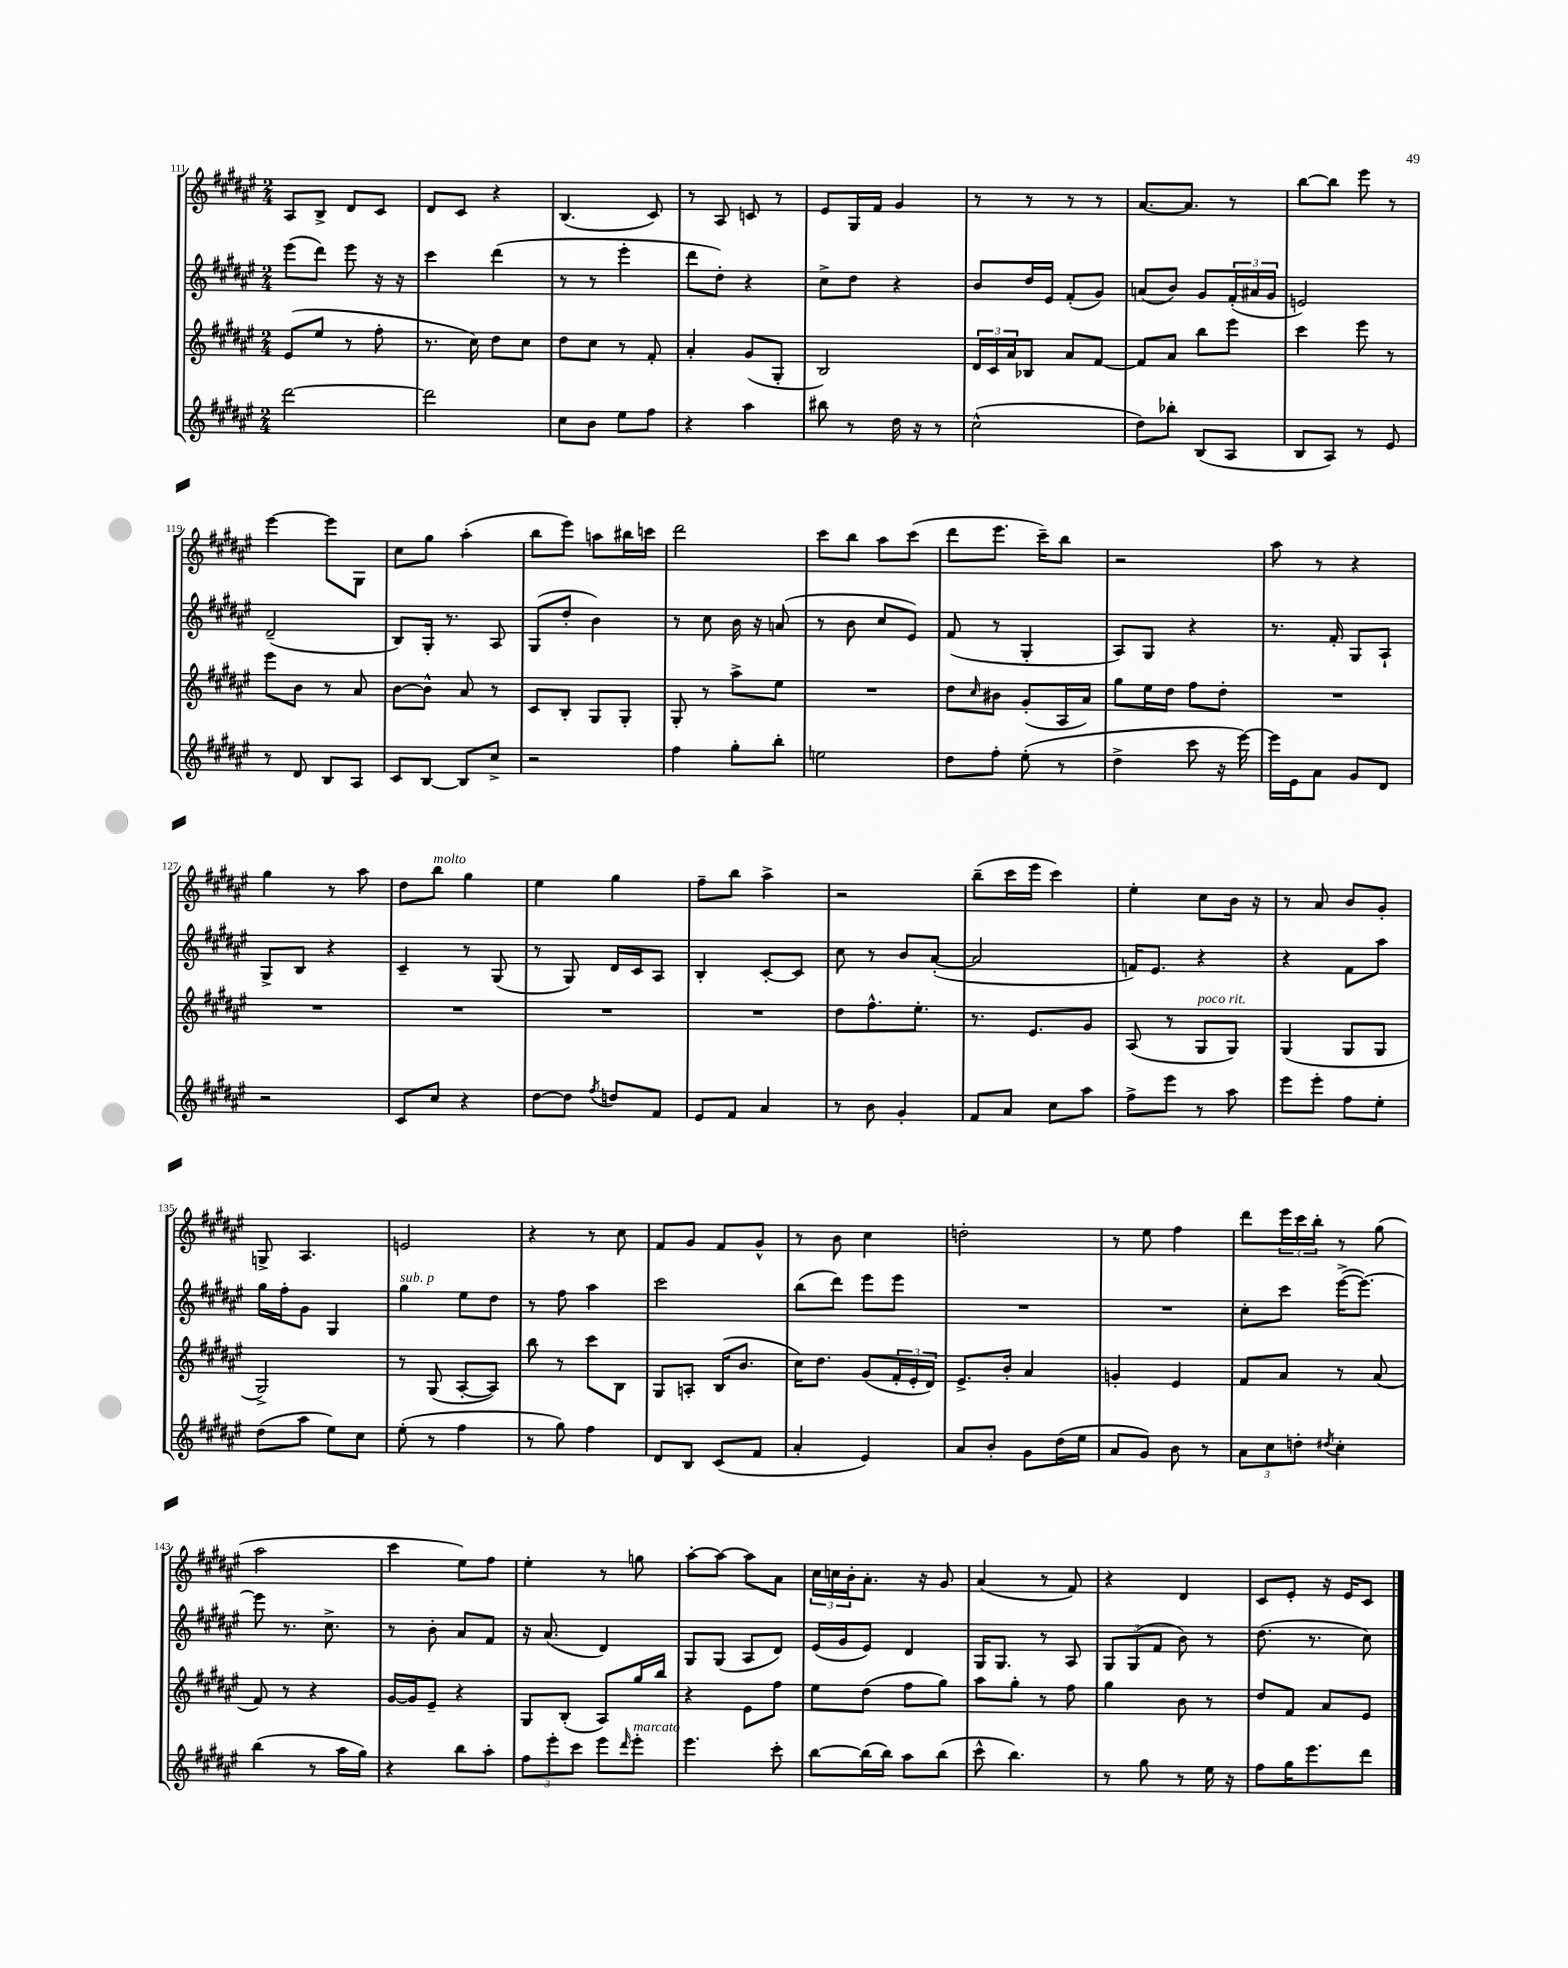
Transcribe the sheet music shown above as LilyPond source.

<<
\new StaffGroup <<
\new Staff = "s0" {
    \clef treble \key fis \major \numericTimeSignature \time 2/4
    ais8 b8-> dis'8 cis'8 |
    dis'8 cis'8 r4 |
    b4.( cis'8) |
    r8 ais8 c'8 r8 |
    eis'8 gis16 fis'16 gis'4 |
    r8 r8 r8 r8 |
    ais'8.~ ais'8. r8 |
    b''8~ b''8 eis'''8 r8 |
    eis'''4~ eis'''8 gis8 |
    cis''8 gis''8 ais''4-.( |
    b''8 eis'''8) a''8 bis''16 c'''16 |
    dis'''2 |
    cis'''8 b''8 ais''8 cis'''8( |
    dis'''8 eis'''8. cis'''16--) b''8 |
    r2 |
    ais''8 r8 r4 |
    gis''4 r8 ais''8 |
    dis''8 b''8^\markup { \italic "molto" } gis''4 |
    eis''4 gis''4 |
    fis''8-- b''8 ais''4-> |
    r2 |
    b''8--( cis'''16 eis'''16 cis'''4) |
    eis''4-. cis''8 b'16 r16 |
    r8 ais'8 b'8 gis'8-. |
    g8-> ais4. |
    e'2 |
    r4 r8 cis''8 |
    fis'8 gis'8 fis'8 gis'8-^ |
    r8 b'8 cis''4 |
    d''2-. |
    r8 eis''8 fis''4 |
    dis'''8 \tuplet 3/2 { eis'''16 cis'''16 b''16-. } r8 gis''8( |
    ais''2 |
    cis'''4 eis''8) fis''8 |
    eis''4-. r8 g''8 |
    ais''8~-. ais''8~ ais''8 ais'8 |
    \tuplet 3/2 { cis''16 c''16 b'16-. } ais'8.-. r16 gis'8 |
    ais'4( r8 fis'8) |
    r4 dis'4 |
    cis'8 eis'8-. r16 eis'16 cis'8 \bar "|." |
}
\new Staff = "s1" {
    \clef treble \key fis \major \numericTimeSignature \time 2/4
    eis'''8( dis'''8) eis'''8 r16 r16 |
    cis'''4 dis'''4( |
    r8 r8 eis'''4-. |
    dis'''8 dis''8-.) r4 |
    cis''8-> dis''8 r4 |
    b'8 dis''16 eis'16 fis'8-.( gis'8) |
    a'8( b'8) gis'8 \tuplet 3/2 { fis'16-.( ais'16 gis'16 } |
    e'2) |
    dis'2--( |
    b8) gis16-. r8. ais8 |
    gis8( dis''8-. b'4) |
    r8 cis''8 b'16 r16 a'8( |
    r8 b'8 cis''8 eis'8) |
    fis'8( r8 gis4-. |
    ais8) gis8 r4 |
    r8. fis'16-. gis8 ais8-! |
    gis8-> b8 r4 |
    cis'4-- r8 gis8( |
    r8 gis8) dis'16 cis'16 ais8 |
    b4-. cis'8~-. cis'8 |
    cis''8 r8 b'8 ais'8~-.( |
    ais'2 |
    f'16) eis'8. r4 |
    r4 fis'8 ais''8 |
    gis''16 fis''16-. gis'8 gis4 |
    gis''4^\markup { \italic "sub. p" } eis''8 dis''8 |
    r8 fis''8 ais''4 |
    cis'''2 |
    b''8( dis'''8) eis'''8 eis'''8 |
    R2 |
    R2 |
    cis''8-. cis'''8 eis'''16~->( eis'''8.~) |
    eis'''8 r8. cis''8.-> |
    r8 b'8-. ais'8 fis'8 |
    r16 ais'8.( dis'4) |
    gis8 gis8( ais8 dis'8) |
    eis'16( gis'16 eis'8) dis'4 |
    gis16 gis8. r8 ais8 |
    \tuplet 3/2 { gis8 gis8( fis'8 } b'8) r8 |
    dis''8.( r8. cis''8) \bar "|." |
}
\new Staff = "s2" {
    \clef treble \key fis \major \numericTimeSignature \time 2/4
    eis'8( eis''8 r8 fis''8-. |
    r8. cis''16) dis''8 cis''8 |
    dis''8 cis''8 r8 fis'8-. |
    ais'4-. gis'8( gis8-. |
    b2) |
    \tuplet 3/2 { dis'16 cis'16 ais'16 } bes8 ais'8 fis'8~ |
    fis'8 ais'8 b''8 eis'''8 |
    cis'''4 eis'''8 r8 |
    eis'''8 b'8 r8 ais'8 |
    b'8~ b'8-^ ais'8 r8 |
    cis'8 b8-. gis8 gis8-. |
    gis8-. r8 ais''8-> eis''8 |
    R2 |
    dis''8 \grace { cis''16 } bis'8 gis'8-.( ais16 ais'16) |
    gis''8 eis''16 dis''16 fis''8 dis''8-. |
    R2 |
    R2 |
    R2 |
    R2 |
    R2 |
    dis''8 fis''8.-^ eis''8.-. |
    r8. eis'8. gis'8 |
    ais8( r8 gis8^\markup { \italic "poco rit." } gis8) |
    gis4( gis8 gis8 |
    gis2->) |
    r8 gis8( ais8~-. ais8) |
    b''8 r8 cis'''8 b8 |
    gis8 a8-. b16( b'8. |
    cis''16) dis''8. gis'8( \tuplet 3/2 { fis'16-. eis'16-. dis'16) } |
    eis'8.-> b'16-. ais'4 |
    g'4-. eis'4 |
    fis'8 ais'8 r8 ais'8( |
    fis'8) r8 r4 |
    gis'16~ gis'16 eis'8-- r4 |
    gis8 b8-.( ais8) gis''16 b''16 |
    r4 eis'8 fis''8 |
    eis''8 dis''8( fis''8 gis''8) |
    ais''8 gis''8-. r8 fis''8 |
    gis''4 b'8 r8 |
    dis''8 fis'8 ais'8 eis'8 \bar "|." |
}
\new Staff = "s3" {
    \clef treble \key fis \major \numericTimeSignature \time 2/4
    dis'''2~ |
    dis'''2 |
    cis''8 b'8 eis''8 fis''8 |
    r4 ais''4 |
    bis''8 r8 dis''16 r16 r8 |
    cis''2-^( |
    dis''8) bes''8-. b8( ais8 |
    b8 ais8) r8 eis'8 |
    r8 dis'8 b8 ais8 |
    cis'8 b8~ b8 cis''8-> |
    r2 |
    fis''4 gis''8-. b''8-. |
    e''2 |
    dis''8 fis''8-. eis''8-.( r8 |
    dis''4-> cis'''8 r16 eis'''16~) |
    eis'''16 eis'16 ais'8 gis'8 dis'8 |
    r2 |
    cis'8 cis''8 r4 |
    dis''8~ dis''8 \acciaccatura { fis''8 } d''8 fis'8 |
    eis'8 fis'8 ais'4 |
    r8 b'8 gis'4-. |
    fis'8 ais'8 cis''8 ais''8 |
    fis''8-> eis'''8 r8 ais''8 |
    eis'''8 eis'''8-. fis''8 eis''8-. |
    dis''8( ais''8 eis''8) cis''8 |
    eis''8-.( r8 fis''4 |
    r8 gis''8) fis''4 |
    dis'8 b8 cis'8( fis'8 |
    ais'4-. eis'4) |
    ais'8 b'8-. gis'8 dis''16( eis''16 |
    ais'8 gis'8) b'8 r8 |
    \tuplet 3/2 { ais'8 cis''8 d''8-. } \acciaccatura { dis''8 } cis''4-. |
    b''4( r8 ais''16 gis''16) |
    r4 b''8 ais''8-. |
    \tuplet 3/2 { fis''8 eis'''8-. cis'''8 } eis'''8 \grace { dis'''16 } eis'''8-.^\markup { \italic "marcato" } |
    eis'''4. cis'''8-. |
    b''8~ b''16( b''16) ais''8 b''8( |
    cis'''8-^ b''4.) |
    r8 gis''8 r8 eis''16 r16 |
    fis''8 gis''16 eis'''8. dis'''8 \bar "|." |
}
>>
>>
\layout { \context { \Score currentBarNumber = #111 } }
